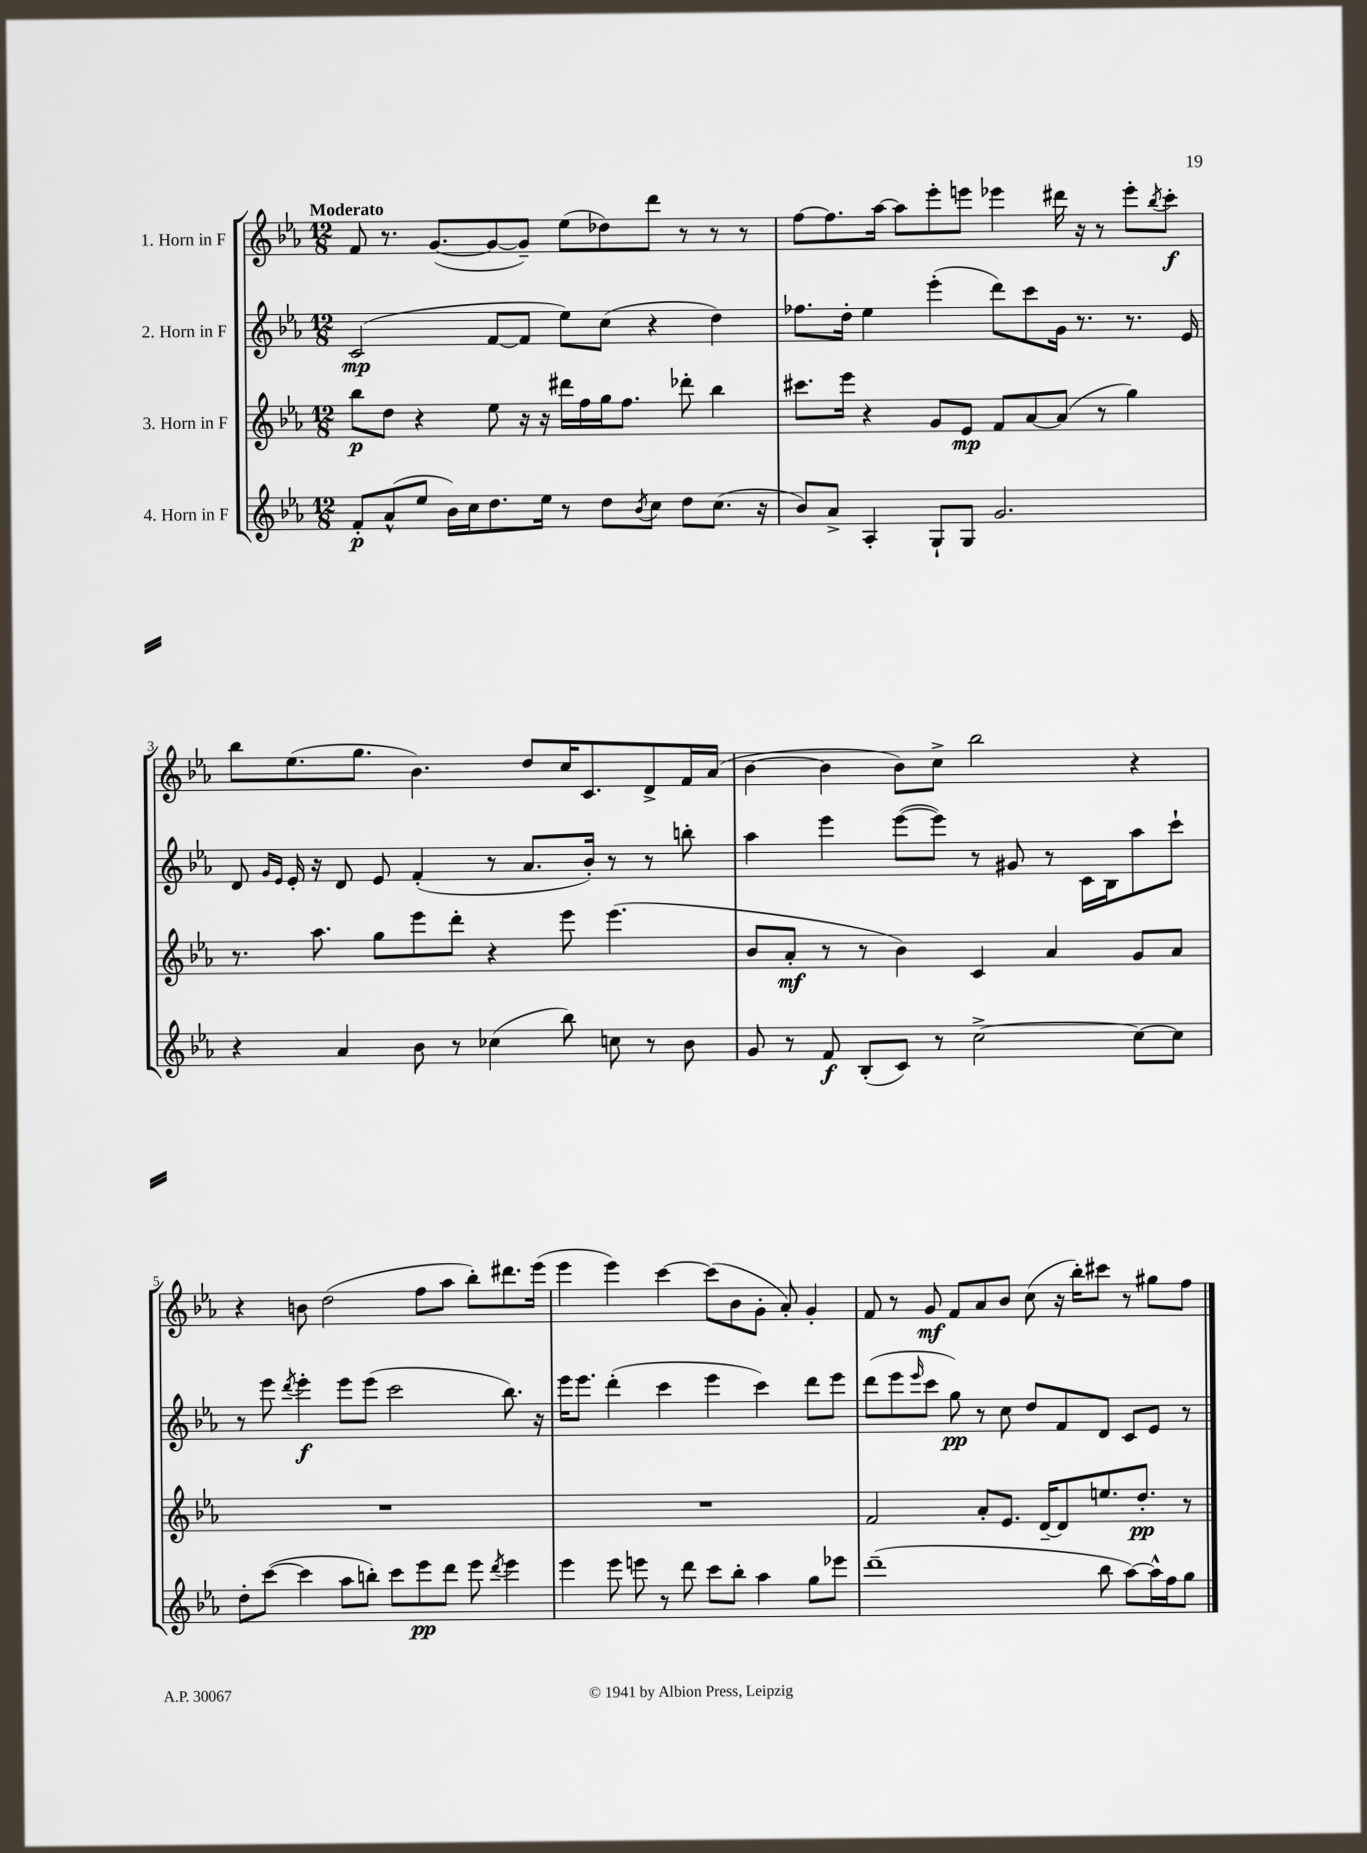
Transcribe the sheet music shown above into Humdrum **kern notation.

**kern	**dynam	**kern	**dynam	**kern	**dynam	**kern	**dynam
*part4	*part4	*part3	*part3	*part2	*part2	*part1	*part1
*staff4	*staff4	*staff3	*staff3	*staff2	*staff2	*staff1	*staff1
*I"4. Horn in F	*	*I"3. Horn in F	*	*I"2. Horn in F	*	*I"1. Horn in F	*
*clefG2	*	*clefG2	*	*clefG2	*	*clefG2	*
*k[b-e-a-]	*	*k[b-e-a-]	*	*k[b-e-a-]	*	*k[b-e-a-]	*
*M12/8	*	*M12/8	*	*M12/8	*	*M12/8	*
=1	=1	=1	=1	=1	=1	=1	=1
!	!	!	!	!	!	!LO:TX:a:B:t=Moderato	!
8f'/L	p	8bb-\L	p	(2c/	mp	8f/	.
(8a-^^/	.	8dd\J	.	.	.	8.r	.
8ee-/J	.	4r	.	.	.	.	.
.	.	.	.	.	.	([8.g/L	.
16b-\LL)	.	.	.	.	.	.	.
16cc\J	.	.	.	.	.	.	.
8.dd\	.	8ee-\	.	[8f/L	.	8g/_	.
.	.	16r	.	8f/J]	.	8g~/J])	.
16ee-\Jk	.	16r	.	.	.	.	.
8r	.	16ddd#X\LL	.	8ee-\L)	.	(8ee-\L	.
.	.	16ff\	.	.	.	.	.
8dd\L	.	16gg\J	.	(8cc\J	.	8dd-X\)	.
.	.	8.ff\J	.	.	.	.	.
8qb-/	.	.	.	.	.	.	.
8cc\J	.	.	.	4r	.	8ddd\J	.
8dd\L	.	8ddd-X'\	.	.	.	8r	.
(8.cc\J	.	4bb-\	.	4dd\)	.	8r	.
.	.	.	.	.	.	8r	.
16r	.	.	.	.	.	.	.
=2	=2	=2	=2	=2	=2	=2	=2
8b-/L)	.	8.ccc#X\L	.	8.ff-X\L	.	[8ff\L	.
8a-^/J	.	.	.	.	.	8.ff\]	.
.	.	16eee-\Jk	.	16dd'\Jk	.	.	.
4A-'/	.	4r	.	4ee-\	.	.	.
.	.	.	.	.	.	[16aa-\Jk	.
.	.	.	.	.	.	8aa-\L]	.
8G`/L	.	8g/L	.	(4eee-'\	.	8eee-'\	.
8G/J	.	8e-/J	mp	.	.	8eeen\J	.
2.g/	.	8f/L	.	8ddd\L)	.	4eee-X\	.
.	.	[8a-/	.	8ccc\	.	.	.
.	.	(8a-/J]	.	16g\Jk	.	16ddd#X\	.
.	.	.	.	8.r	.	16r	.
.	.	8r	.	.	.	8r	.
.	.	4gg\)	.	8.r	.	8eee-'\L	.
.	.	.	.	.	.	8qbb-/	.
.	.	.	.	.	.	8ccc'\J	f
.	.	.	.	16e-/	.	.	.
!!LO:LB:g=z
=3	=3	=3	=3	=3	=3	=3	=3
4r	.	8.r	.	8d/	.	8bb-\L	.
.	.	.	.	16qqg/LL	.	.	.
.	.	.	.	16qqe-/JJ	.	.	.
.	.	.	.	16e-'/	.	(8.ee-\	.
.	.	8.aa-\	.	16r	.	.	.
4a-/	.	.	.	8d/	.	.	.
.	.	.	.	.	.	8.gg\J	.
.	.	8gg\L	.	8e-/	.	.	.
8b-\	.	8eee-\	.	(4f'/	.	4.b-\)	.
8r	.	8ddd'\J	.	.	.	.	.
(4cc-X\	.	4r	.	8r	.	.	.
.	.	.	.	8.a-/L	.	8dd/L	.
8bb-\)	.	8eee-\	.	.	.	16cc/K	.
.	.	.	.	16b-'/Jk)	.	8.c/	.
8ccn\	.	(4.eee-\	.	8r	.	.	.
8r	.	.	.	8r	.	8d^/	.
8b-\	.	.	.	8bbn'\	.	16f/L	.
.	.	.	.	.	.	(16a-/JJ	.
=4	=4	=4	=4	=4	=4	=4	=4
8g/	.	8b-/L	.	4aa-\	.	[4b-\	.
8r	.	8a-'/J	mf	.	.	.	.
8f/	f	8r	.	4eee-\	.	4b-\]	.
(8B-'/L	.	8r	.	.	.	.	.
8c/J)	.	4b-\)	.	([8eee-\L	.	8b-\L)	.
8r	.	.	.	8eee-\J])	.	8cc^\J	.
[2cc^\	.	4c/	.	8r	.	2bb-\	.
.	.	.	.	8g#X/	.	.	.
.	.	4a-/	.	8r	.	.	.
.	.	.	.	16c\LL	.	.	.
.	.	.	.	16B-\J	.	.	.
8cc\L_	.	8g/L	.	8aa-\	.	4r	.
8cc\J]	.	8a-/J	.	8ccc`\J	.	.	.
!!LO:LB:g=z
=5	=5	=5	=5	=5	=5	=5	=5
8dd'\L	.	1.r	.	8r	.	4r	.
([8ccc\J	.	.	.	8eee-\	.	.	.
.	.	.	.	8qddd/	.	.	.
4ccc\]	.	.	.	4eee-'\	f	8bn\	.
.	.	.	.	.	.	(2dd\	.
8aa-\L	.	.	.	8eee-\L	.	.	.
8bbn'\J)	.	.	.	(8eee-\J	.	.	.
8ccc\L	.	.	.	2ccc\	.	.	.
8eee-\	pp	.	.	.	.	8ff\L	.
8ddd\J	.	.	.	.	.	8aa-\J	.
8eee-\	.	.	.	.	.	8bb-'\L)	.
8qddd/	.	.	.	.	.	.	.
4eee-\	.	.	.	8.bb-\)	.	8.ddd#X\	.
.	.	.	.	16r	.	(16eee-\Jk	.
=6	=6	=6	=6	=6	=6	=6	=6
4eee-\	.	1.r	.	16eee-\KL	.	4eee-\	.
.	.	.	.	8.eee-\J	.	.	.
8eee-\	.	.	.	(4ddd'\	.	4eee-\)	.
8eeen\	.	.	.	.	.	.	.
8r	.	.	.	4ccc\	.	[4ccc\	.
8ddd\	.	.	.	.	.	.	.
8ccc\L	.	.	.	4eee-\	.	(8ccc\L]	.
8bb-'\J	.	.	.	.	.	8b-\	.
4aa-\	.	.	.	4ccc\)	.	8g'\J	.
.	.	.	.	.	.	8a-'/)	.
8gg\L	.	.	.	8ddd\L	.	4g'/	.
8eee-X\J	.	.	.	8eee-\J	.	.	.
=7	=7	=7	=7	=7	=7	=7	=7
(1ddd~	.	2f/	.	(8ddd\L	.	8f/	.
.	.	.	.	8eee-\	.	8r	.
.	.	.	.	16qqeee-/	.	.	.
.	.	.	.	8ccc\J	.	8g/	mf
.	.	.	.	8gg\)	pp	8f/L	.
.	.	8a-'/L	.	8r	.	8a-/	.
.	.	8.e-/J	.	8cc\	.	8b-/J	.
.	.	.	.	8dd/L	.	(8cc\	.
.	.	[16d~/KL	.	.	.	.	.
.	.	8d/]	.	8f/	.	16r	.
.	.	.	.	.	.	16bb-'\KL)	.
8bb-\	.	8.een/	.	8d/J	.	8ccc#X\J	.
[8aa-\L)	.	.	.	8c/L	.	8r	.
.	.	8.dd'/J	pp	.	.	.	.
16aa-^^\L]	.	.	.	8e-/J	.	8gg#X\L	.
16ff\J	.	.	.	.	.	.	.
8gg\J	.	8r	.	8r	.	8ff\J	.
==	==	==	==	==	==	==	==
*-	*-	*-	*-	*-	*-	*-	*-
